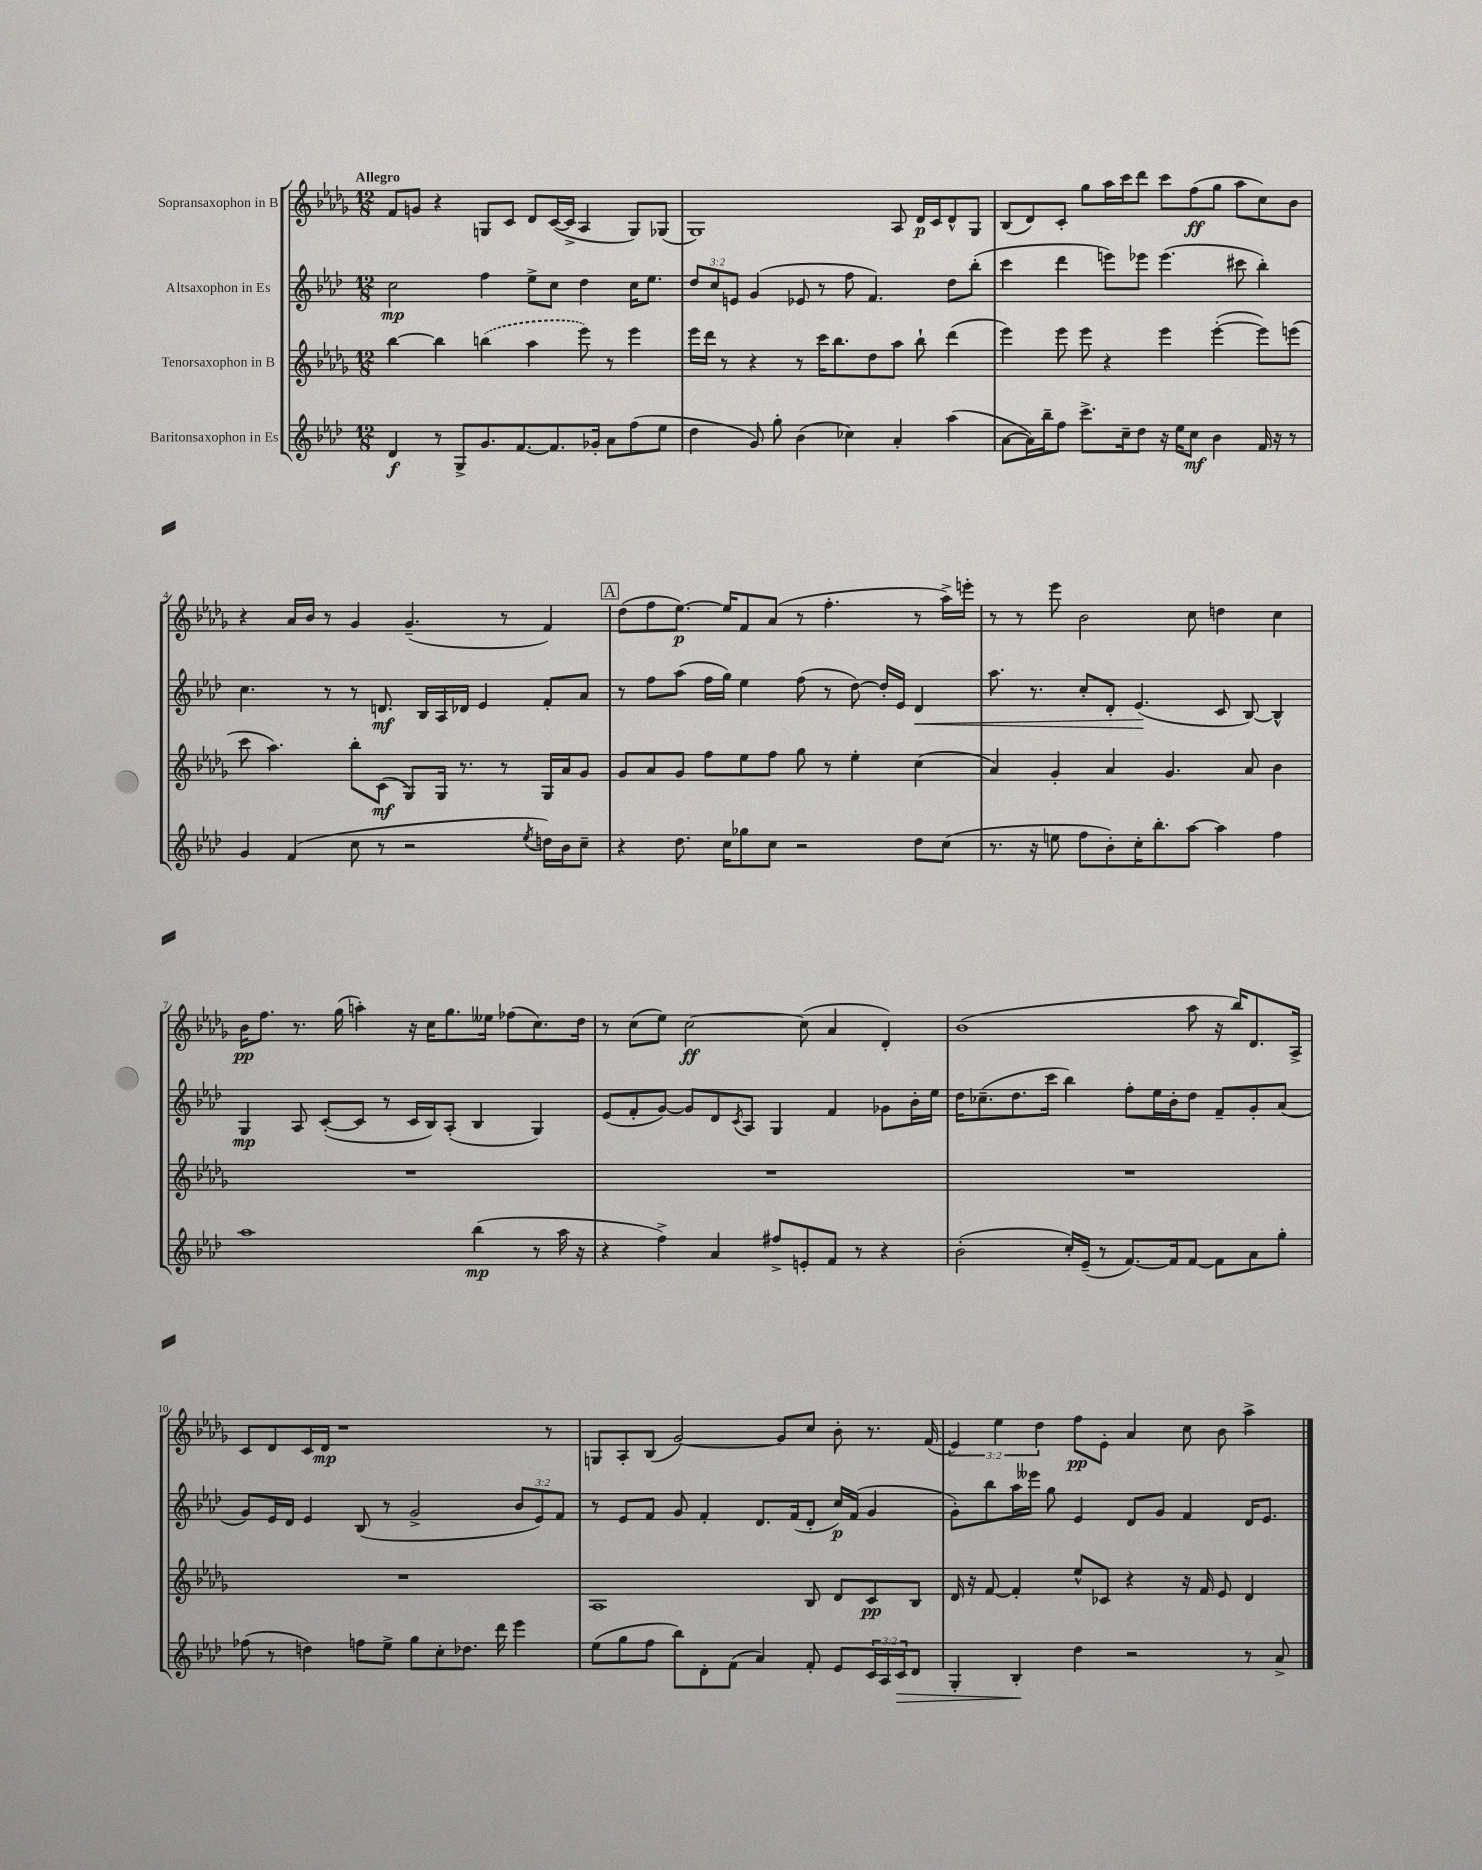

**kern	**kern	**kern	**kern
*staff4	*staff3	*staff2	*staff1
*clefG2	*clefG2	*clefG2	*clefG2
*k[b-e-a-d-]	*k[b-e-a-d-g-]	*k[b-e-a-d-]	*k[b-e-a-d-g-]
*M12/8	*M12/8	*M12/8	*M12/8
4d-	[4bb-	2cc	8f
.	.	.	8g
8r	4bb-]	.	4r
8G^	.	.	.
8.g	(4bb	4ff	8G
.	.	.	8c
[8.f	.	.	.
.	4aa-	8ee-^	8d-
8.f]	.	8cc	([16c
.	.	.	16c^]
.	8eee-)	4dd-	4A-
16g-'	.	.	.
8a-	8r	.	.
(8ff	4eee-	16cc	8G)
.	.	8.ee-	.
8ee-	.	.	(8G-
=	=	=	=
4dd-	16eee-	12dd-	1G-)
.	16ddd-	.	.
.	.	12cc	.
.	8r	.	.
.	.	12e	.
8g)	4r	(4g	.
8gg'	.	.	.
(4b-	8r	8e-	.
.	16ccc	8r	.
.	8.bb-	.	.
4cc-)	.	8ff	.
.	8dd-	4.f)	.
4a-'	8aa-	.	8A-
.	8bb-`	.	16d-
.	.	.	16c
(4aa-	(4ddd-	8dd-	8d-^^
.	.	(8bb-'	8G-
=	=	=	=
[8a-	4eee-)	4ccc	(8B-
16a-])	.	.	8d-)
16bb-~	.	.	.
8ff	8eee-	4ddd-	8c'
8.ccc^	8eee-	.	8gg-
.	4r	8eee)	16aa-
16cc~	.	.	16ccc
8dd-	.	8eee-	8ddd-
16r	4eee-	(4.eee-	8ccc
16ee-	.	.	.
8cc	.	.	(8ff
4b-	([4eee-'	.	8gg-
.	.	8ccc#	8aa-
16f	8eee-])	4bb-')	8cc)
16r	.	.	.
8r	(8eee	.	8b-
=	=	=	=
4g	8ccc	4.cc	4r
.	4.aa-)	.	.
(4f	.	.	16a-
.	.	.	16b-
.	.	8r	8r
8cc	8bb-'	8r	4g-
8r	(8c	8.d	.
2r	8G-)	.	(4.g-~
.	.	16B-	.
.	16G-	16A-	.
.	8.r	16d-	.
.	.	4e-	.
.	8r	.	8r
8qee-	.	.	.
16dd)	16G-	8f'	4f)
16b-	16a-	.	.
8cc~	8g-	8a-	.
=	=	=	=
4r	8g-	8r	(8dd-
.	8a-	8ff	8ff
8.dd-	8g-	(8aa-	[8.ee-)
.	8ff	16ff	.
16cc	.	16gg)	16ee-]
8gg-	8ee-	4ee-	8f
8cc	8ff	.	(8a-
2r	8gg-	(8ff	8r
.	8r	8r	4.ff'
.	4ee-'	[8dd-)	.
.	.	16dd-']	.
.	.	16e-	.
8dd-	(4cc	4d-	8r
(8cc	.	.	16aa-^)
.	.	.	16eee'
=	=	=	=
8.r	4a-)	8.aa-	8r
.	.	.	8r
16r	.	8.r	.
8ee	4g-'	.	8eee-
8ff	.	8cc'	2b-
8b-')	4a-	8d-'	.
16cc'	.	(4.e-	.
8.bb-'	.	.	.
.	4.g-	.	.
[8aa-	.	.	8cc
4aa-]	.	8c	4dd
.	8a-	[8B-)	.
4ff	4b-	4B-^^]	4cc
=	=	=	=
1aa-	1.r	4G	16b-
.	.	.	8.ff
.	.	8A-	8.r
.	.	([8c'	.
.	.	.	(16gg-
.	.	8c]	4aa')
.	.	8r	.
.	.	16c	16r
.	.	16B-)	16cc
.	.	(8A-'	8.gg-
(4bb-	.	4B-	.
.	.	.	16ee--
.	.	.	(8ff-
8r	.	4G)	8.cc)
16aa-	.	.	.
16r	.	.	16dd-
=	=	=	=
4r	1.r	(8e-	8r
.	.	8f'	(8cc
4ff^)	.	[8g)	8ee-)
.	.	8g]	[2cc
4a-	.	8d-	.
.	.	8qc	.
.	.	8A-	.
8ff#^	.	4G	.
8e'	.	.	(8cc]
8f	.	4f	4a-
8r	.	.	.
4r	.	8g-	4d-')
.	.	16b-'	.
.	.	16ee-	.
=	=	=	=
(2b-'	1.r	16dd-	(1b-
.	.	(8.cc-~	.
.	.	8.dd-	.
.	.	16ccc	.
16cc')	.	4bb-)	.
(16e-~	.	.	.
8r	.	.	.
[8.f)	.	8ff'	.
.	.	16ee-	.
16f]	.	16b-'	.
[8f	.	8dd-	8aa-
8f]	.	8f~	16r
.	.	.	16bb-)
8a-	.	8g'	8.d-
8gg'	.	(8a-	.
.	.	.	16A-^
=	=	=	=
(8ff-	1.r	8g)	8c
8r	.	16e-	8d-
.	.	16d-	.
4dd)	.	4e-	16c
.	.	.	16d-
.	.	.	1r
8ff	.	(8B-	.
8ee-^	.	8r	.
8gg	.	2g^	.
8cc'	.	.	.
8.dd-	.	.	.
16ddd-	.	.	.
4eee-	.	12b-	.
.	.	12e-)	.
.	.	.	8r
.	.	12f	.
=	=	=	=
(8ee-	1A-	8r	8G
8gg	.	8e-	8A-'
8ff	.	8f	(8B-
8bb-)	.	8g	[2g-)
8d-'	.	4f'	.
(8f	.	.	.
4a-)	.	8.d-	.
.	.	.	8g-]
.	.	(16f	.
8f'	8B-	8d-'	8cc
8e-	8d-	16cc)	8b-'
.	.	(16f	.
24c	8c	4g	8.r
24A-	.	.	.
24c	.	.	.
8d-	8B-	.	.
.	.	.	(16f
=	=	=	=
4G'	16d-	8g')	6e-)
.	16r	.	.
.	[8f	8bb-	.
.	.	.	6ee-
4B-'	4f']	16aa-	.
.	.	16eee--	.
.	.	.	6dd-
.	.	8gg	.
4dd-	8ee-^^	4e-	8ff
.	8c-	.	8e-'
2r	4r	8d-	4a-
.	.	8g	.
.	16r	4f	8cc
.	16f	.	.
.	8e-	.	8b-
8r	4d-	16d-	4aa-^
.	.	8.e-	.
8a-^	.	.	.
==	==	==	==
*-	*-	*-	*-
